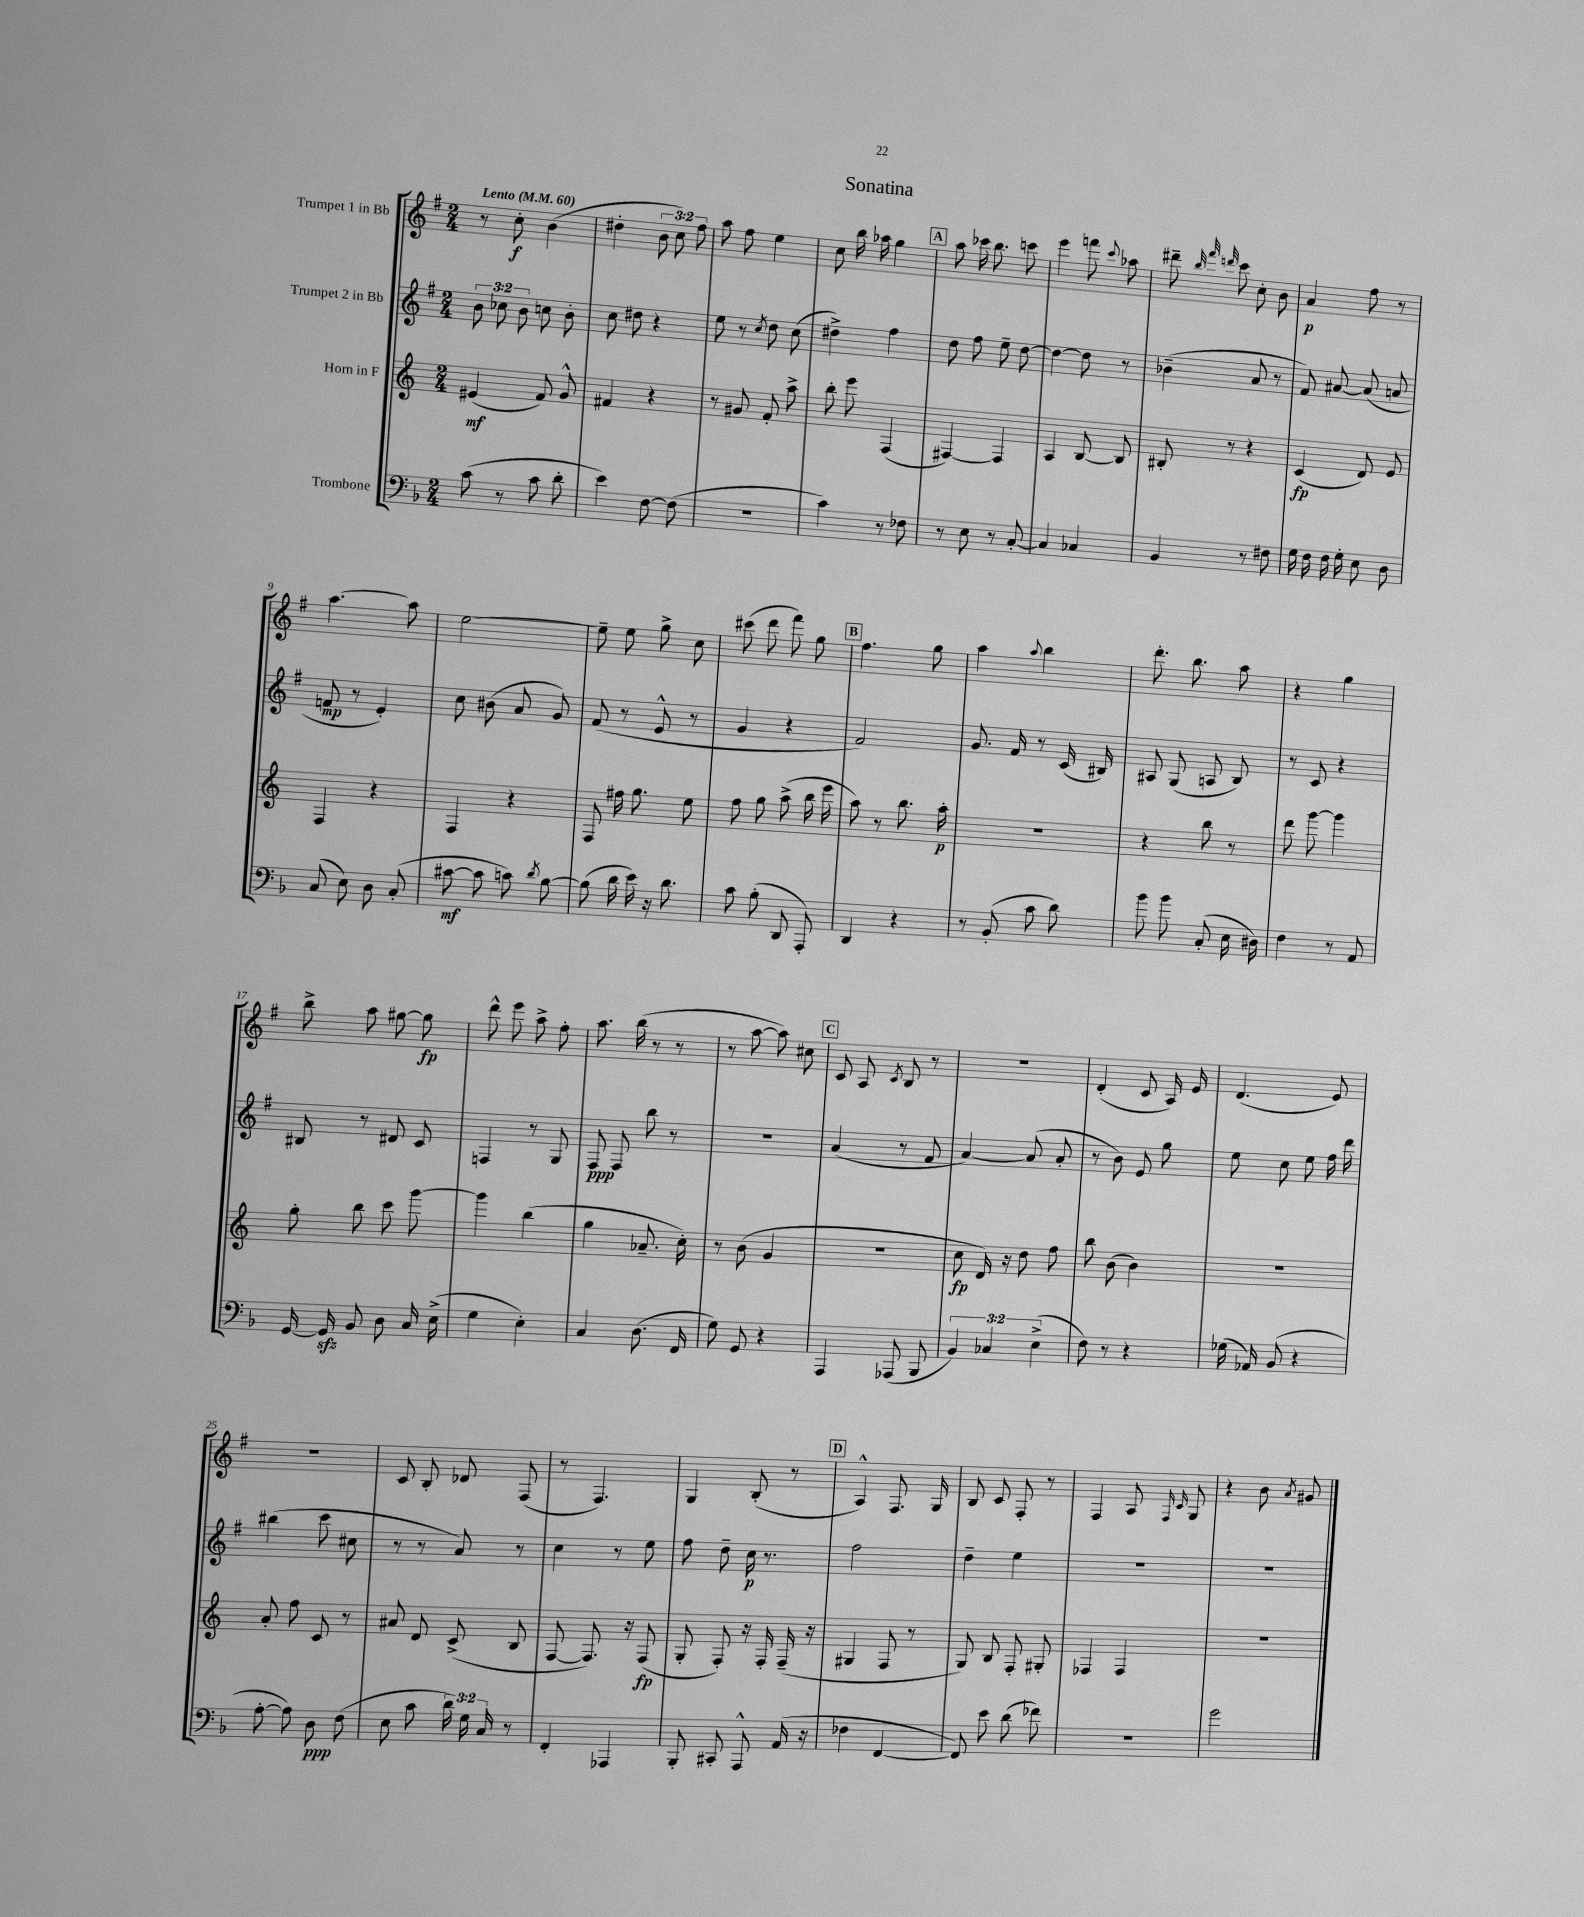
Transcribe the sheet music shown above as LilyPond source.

\header { title = "Sonatina" }
<<
\new StaffGroup <<
\new Staff = "s0" \with { instrumentName = "Trumpet 1 in Bb" } {
    \clef treble \key g \major \numericTimeSignature \time 2/4 \override Staff.TupletNumber.text = #tuplet-number::calc-fraction-text \tempo "Lento" 4 = 60
    \autoBeamOff r8 c''8-.\f b'4( |
    dis''4-. \tuplet 3/2 { b'8 c''8) fis''8 } |
    a''8 fis''8 e''4 |
    c''8 b''16 aes''16 g''4 |
    \mark \markup { \box "A" } a''8 ces'''16 b''8. c'''8 |
    e'''4 f'''8 \appoggiatura { c'''8 } aes''8 |
    dis'''8-- \grace { b''32 fis'''32 d'''32 } c'''8 c''8-. b'8 |
    a'4\p fis''8 r8 |
    a''4.~ a''8 |
    e''2~ |
    e''8-- e''8 g''8-> c''8 |
    cis'''8( d'''8 fis'''8) g''8 |
    \mark \markup { \box "B" } fis''4. g''8 |
    a''4 \appoggiatura { a''8 } b''4 |
    d'''8.-. b''8. a''8 |
    r4 g''4 |
    b''8-> a''8 gis''8~ gis''8\fp |
    d'''8-^ e'''8 a''8-> fis''8-. |
    a''8. b''16( r8 r8 |
    r8 a''8~ a''8) cis''8 |
    \mark \markup { \box "C" } c'8 a8 \acciaccatura { c'8 } b8 r8 |
    R2 |
    d'4-.( c'8 a16) e'16 |
    d'4.( e'8) |
    r2 |
    c'8 b8-. des'8 fis8( |
    r8 fis4.) |
    g4 b8-.( r8 |
    \mark \markup { \box "D" } a4-^) fis8. g16 |
    b8 c'8 fis8-. r8 |
    fis4 a8 \grace { fis16 c'16 } g8 |
    r4 b'8 \acciaccatura { a'8 } gis'8 \bar "|." |
}
\new Staff = "s1" \with { instrumentName = "Trumpet 2 in Bb" } {
    \clef treble \key g \major \numericTimeSignature \time 2/4 \override Staff.TupletNumber.text = #tuplet-number::calc-fraction-text
    \autoBeamOff \tuplet 3/2 { b'8 ces''8 b'8 } c''8 b'8-. |
    c''8 dis''8 r4 |
    e''8 r8 \acciaccatura { c''8 } d''8 c''8( |
    dis''4->) fis''4 |
    \mark \markup { \box "A" } d''8 fis''8 e''8-- d''8~ |
    d''4~ d''8 r8 |
    bes'4--( a'8 r8 |
    fis'8) ais'8~ ais'8( a'8 |
    f'8\mp r8 e'4-.) |
    c''8 bis'8( a'8 g'8) |
    fis'8( r8 e'8-^ r8 |
    g'4 r4 |
    \mark \markup { \box "B" } fis'2) |
    g'8. fis'16 r8 c'16( bis16) |
    ais8 g8( a8 b8) |
    r8 c'8 r4 |
    bis8 r8 dis'8 c'8 |
    f4 r8 g8 |
    fis8\ppp fis8 b''8 r8 |
    R2 |
    \mark \markup { \box "C" } a'4( r8 fis'8 |
    a'4~) a'8( a'8-. |
    r8 b'8) e'8 g''8 |
    e''8 c''8 e''8 fis''16 d'''16 |
    bis''4( c'''8 cis''8 |
    r8 r8 a'8) r8 |
    c''4 r8 e''8 |
    fis''8 d''8-- c''16\p r8. |
    \mark \markup { \box "D" } fis''2 |
    d''4-- e''4 |
    R2 |
    R2 \bar "|." |
}
\new Staff = "s2" \with { instrumentName = "Horn in F" } {
    \clef treble \key c \major \numericTimeSignature \time 2/4
    \autoBeamOff eis'4\mf( f'8) g'8-^ |
    fis'4 r4 |
    r8 gis'8 f'8-. a''8-> |
    b''8-. e'''8 f4( |
    \mark \markup { \box "A" } fis4~) fis4 |
    a4 b8~ b8 |
    bis8-. r8 r4 |
    c'4\fp( d'8) e'8 |
    f4 r4 |
    f4 r4 |
    f8 fis''16 g''8. e''8 |
    f''8 g''8 a''8->( b''16 e'''16 |
    \mark \markup { \box "B" } a''8) r8 b''8. a''16-.\p |
    R2 |
    r4 b''8 r8 |
    d'''8 g'''8~ g'''4 |
    g''8-. b''8 c'''8 g'''8~ |
    g'''4 b''4( |
    g''4 aes'8.-- c''16-.) |
    r8 b'8( g'4 |
    \mark \markup { \box "C" } r2 |
    c''8\fp d'16) r16 d''8 f''8 |
    b''8 b'8( b'4) |
    R2 |
    a'8-. f''8 c'8 r8 |
    ais'8 d'8 c'8->( b8 |
    f8~ f8.) r16 f8\fp( |
    g8-. f8-.) r16 f16-. f16--( r16 |
    \mark \markup { \box "D" } gis4 f8 r8 |
    g8) b8 f8-. gis8-. |
    fes4 fes4 |
    r2 \bar "|." |
}
\new Staff = "s3" \with { instrumentName = "Trombone" } {
    \clef bass \key f \major \numericTimeSignature \time 2/4 \override Staff.TupletNumber.text = #tuplet-number::calc-fraction-text
    \autoBeamOff c'8( r8 c'8 d'8-. |
    e'4) f8~ f8( |
    R2 |
    c'4) r8 fes8 |
    \mark \markup { \box "A" } r8 e8 r8 c8~-. |
    c4 ces4 |
    bes,4 r8 fis8 |
    g16 f16 f16 g16-. e8 d8 |
    c8( e8) d8 c8-.( |
    cis'8~\mf cis'8 c'8) \acciaccatura { d'8 } bes8~ |
    bes8( d'16 e'16) r16 d'8. |
    c'8 bes8-.( d,8 a,,8-.) |
    \mark \markup { \box "B" } d,4 r4 |
    r8 bes,8-.( c'8 d'8) |
    bes'8 bes'8 c8-.( e16 dis16) |
    f4 r8 a,8 |
    g,16~ g,16\sfz bes,8 d8 c16 e16->( |
    g4 e4-.) |
    c4 d8.( f,16 |
    g8) g,8 r4 |
    \mark \markup { \box "C" } a,,4 aes,,8( bes,,8 |
    \tuplet 3/2 { bes,4) ces4 e4->( } |
    f8) r8 r4 |
    ges16( aes,16) bes,8( r4 |
    a8~-. a8) d8\ppp f8( |
    e8 c'8 \tuplet 3/2 { d'16) g16 c16 } r8 |
    f,4-. aes,,4 |
    bes,,8-. cis,8-. a,,8-^ a,16( r16 |
    \mark \markup { \box "D" } fes4 f,4~ |
    f,8) e'8 d'8( fes'8) |
    r2 |
    g'2 \bar "|." |
}
>>
>>
